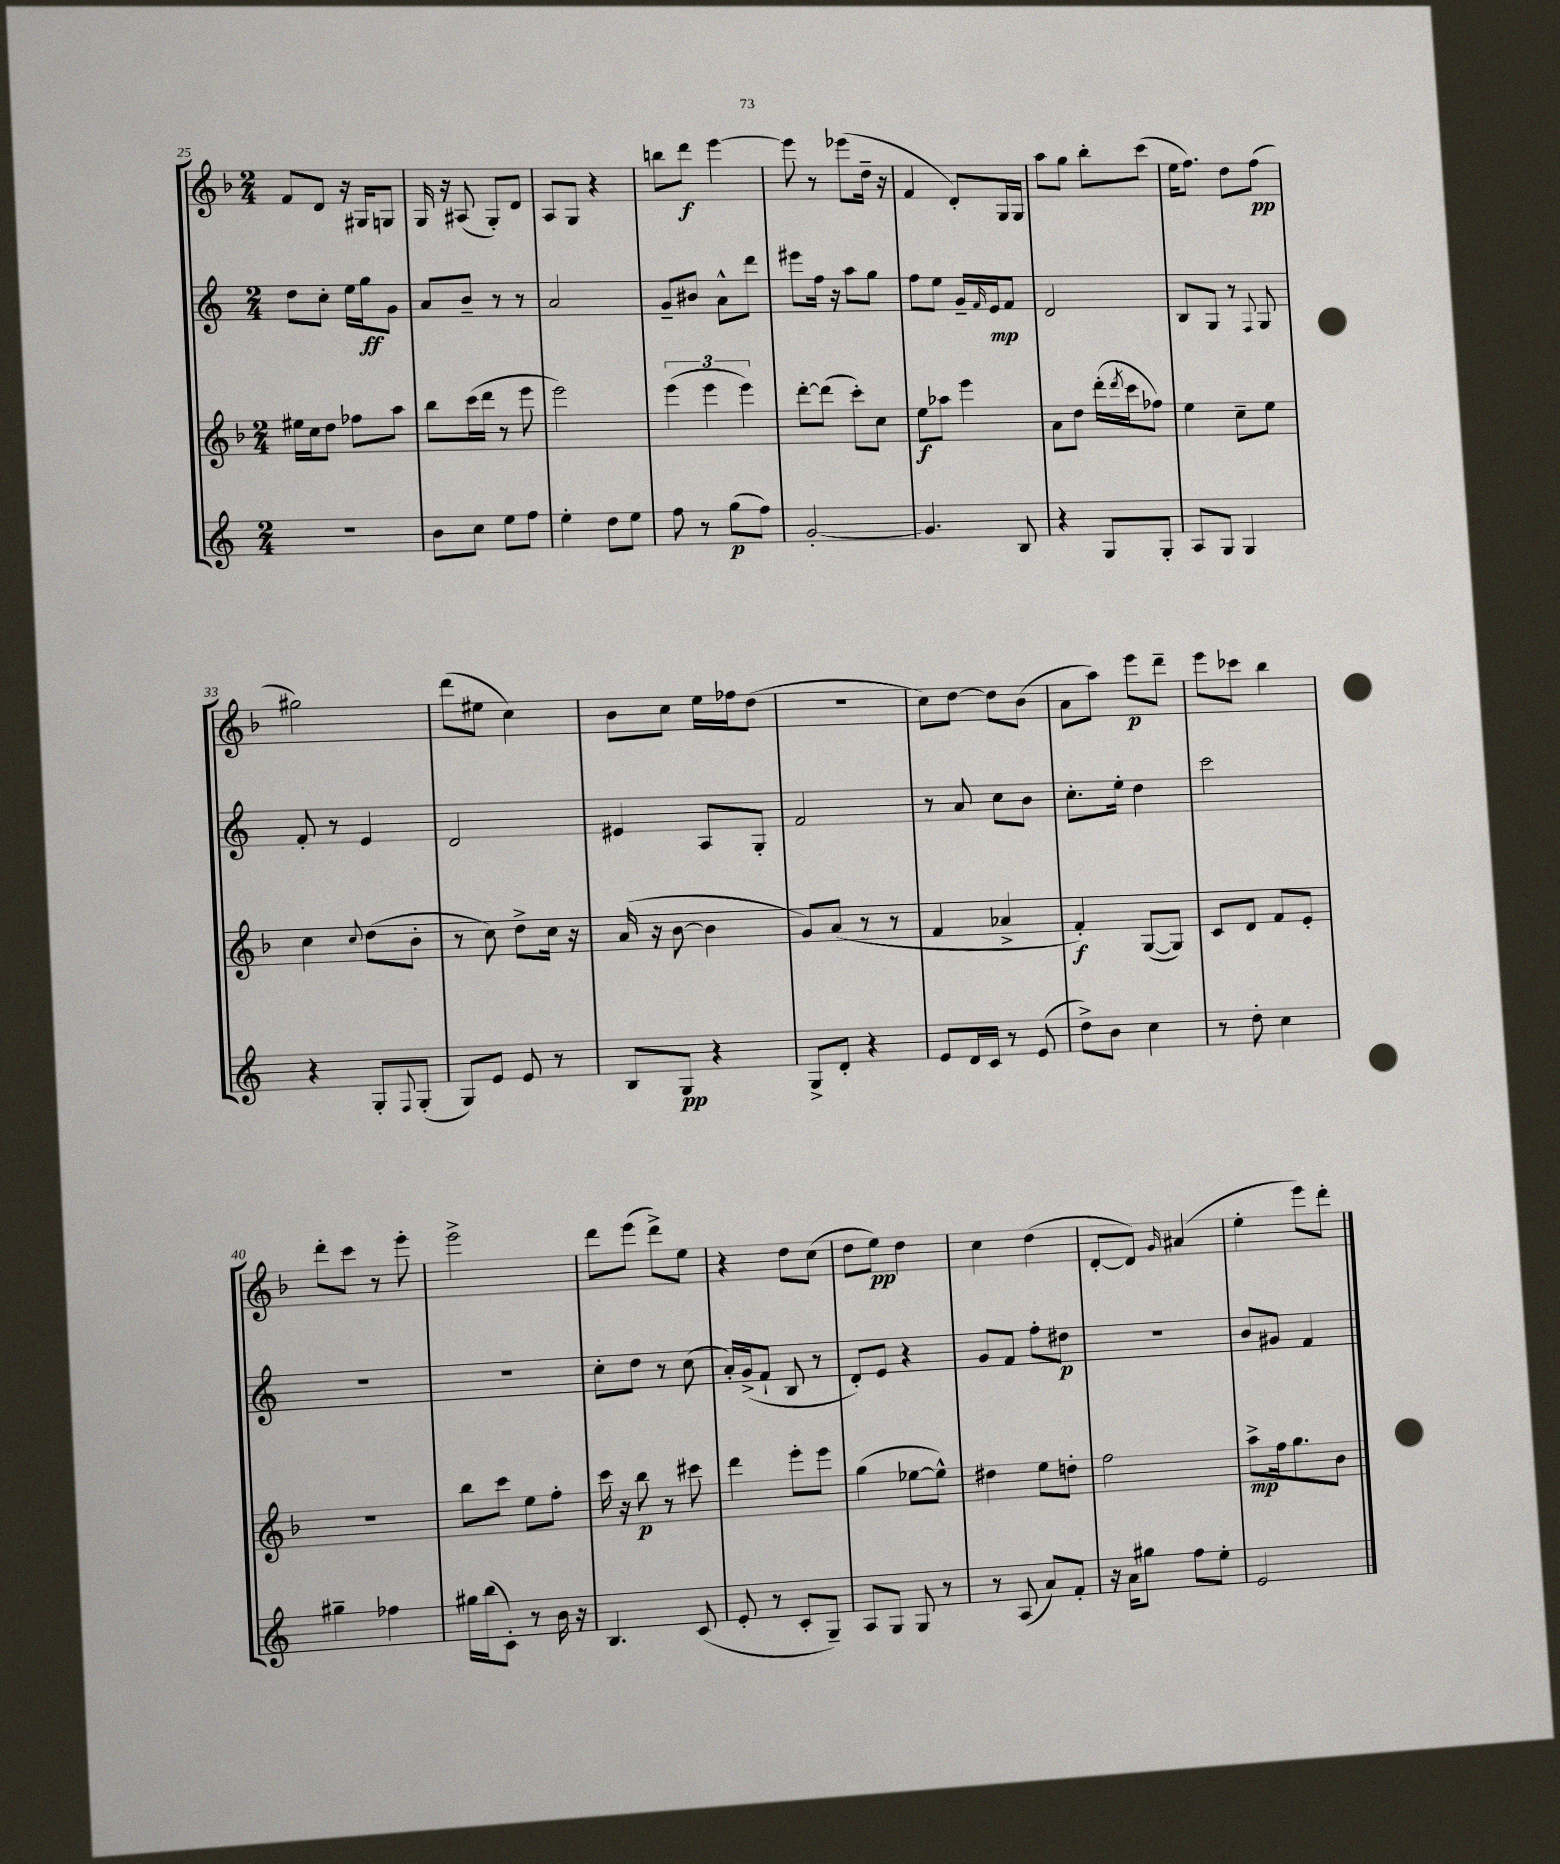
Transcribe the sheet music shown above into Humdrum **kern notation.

**kern	**dynam	**kern	**dynam	**kern	**dynam	**kern	**dynam
*part4	*part4	*part3	*part3	*part2	*part2	*part1	*part1
*staff4	*staff4	*staff3	*staff3	*staff2	*staff2	*staff1	*staff1
*clefG2	*	*clefG2	*	*clefG2	*	*clefG2	*
*k[]	*	*k[b-]	*	*k[]	*	*k[b-]	*
*M2/4	*	*M2/4	*	*M2/4	*	*M2/4	*
=25	=25	=25	=25	=25	=25	=25	=25
2r	.	16ee#X\LL	.	8dd\L	.	8f/L	.
.	.	16cc\J	.	.	.	.	.
.	.	8dd\J	.	8cc'\J	.	8d/J	.
.	.	8ff-X\L	.	16ee\LL	.	16r	.
.	.	.	.	16gg\J	ff	16G#X/KL	.
.	.	8aa\J	.	8g\J	.	8Gn/J	.
=26	=26	=26	=26	=26	=26	=26	=26
8b\L	.	8bb-\L	.	8a/L	.	16G/	.
.	.	.	.	.	.	16r	.
8cc\J	.	(16ccc\L	.	8b~/J	.	(8A#X/	.
.	.	16ddd\JJ	.	.	.	.	.
8ee\L	.	8r	.	8r	.	8G'/L)	.
8ff\J	.	8eee\	.	8r	.	8d/J	.
=27	=27	=27	=27	=27	=27	=27	=27
4ee'\	.	2eee\)	.	2a/	.	8A/L	.
.	.	.	.	.	.	8G/J	.
8dd\L	.	.	.	.	.	4r	.
8ee\J	.	.	.	.	.	.	.
=28	=28	=28	=28	=28	=28	=28	=28
8ff\	.	(6eee\	.	8g~/L	.	8bbn\L	.
8r	.	.	.	8b#X/J	.	8ddd\J	f
.	.	6eee\	.	.	.	.	.
(8gg\L	p	.	.	8a^^\L	.	[4eee\	.
.	.	6eee\)	.	.	.	.	.
8ff\J)	.	.	.	8ddd\J	.	.	.
=29	=29	=29	=29	=29	=29	=29	=29
[2g'/	.	[8ddd'\L	.	8eee#X\L	.	8eee\]	.
.	.	(8ddd\J]	.	16ff\Jk	.	8r	.
.	.	.	.	16r	.	.	.
.	.	8ccc'\L)	.	8aa\L	.	(8eee-X\L	.
.	.	8cc\J	.	8gg\J	.	16dd~\Jk	.
.	.	.	.	.	.	16r	.
=30	=30	=30	=30	=30	=30	=30	=30
4.g/]	.	8ee\L	f	8ff\L	.	4f/	.
.	.	8aa-X\J	.	8ee\J	.	.	.
.	.	4eee\	.	16g~/LL	.	8d'/L)	.
.	.	.	.	16qqf/	.	.	.
.	.	.	.	16e/J	mp	.	.
8B/	.	.	.	8f/J	.	16G/L	.
.	.	.	.	.	.	16G/JJ	.
=31	=31	=31	=31	=31	=31	=31	=31
4r	.	8a\L	.	2d/	.	8aa\L	.
.	.	8dd\J	.	.	.	8gg\J	.
8G/L	.	(16ddd'\LL	.	.	.	8bb-'\L	.
.	.	8qddd/	.	.	.	.	.
.	.	16ccc\J	.	.	.	.	.
8G'/J	.	8ff-X\J)	.	.	.	(8ccc\J	.
=32	=32	=32	=32	=32	=32	=32	=32
8A/L	.	4ee\	.	8B/L	.	16ee\KL	.
.	.	.	.	.	.	8.ff\J)	.
8G/J	.	.	.	8G/J	.	.	.
4G/	.	8cc~\L	.	8r	.	8dd\L	.
.	.	.	.	8qqF/	.	.	.
.	.	8ee\J	.	8G/	.	(8ff\J	pp
!!LO:LB:g=z
=33	=33	=33	=33	=33	=33	=33	=33
4r	.	4cc\	.	8f'/	.	2gg#X\)	.
.	.	.	.	8r	.	.	.
.	.	8qqcc/	.	.	.	.	.
8G'/L	.	(8dd\L	.	4e/	.	.	.
8qqF/	.	.	.	.	.	.	.
(8G'/J	.	8b-'\J	.	.	.	.	.
=34	=34	=34	=34	=34	=34	=34	=34
8G/L)	.	8r	.	2d/	.	(8ddd\L	.
8e/J	.	8cc\)	.	.	.	8ee#X\J	.
8e/	.	8dd^\L	.	.	.	4cc\)	.
8r	.	16cc\Jk	.	.	.	.	.
.	.	16r	.	.	.	.	.
=35	=35	=35	=35	=35	=35	=35	=35
8B/L	.	(16a/	.	4e#X/	.	8b-\L	.
.	.	16r	.	.	.	.	.
8G/J	pp	[8b-\	.	.	.	8cc\J	.
4r	.	4b-\]	.	8A/L	.	16ee\LL	.
.	.	.	.	.	.	16ff-X\J	.
.	.	.	.	8G'/J	.	(8dd\J	.
=36	=36	=36	=36	=36	=36	=36	=36
8G^/L	.	8g/L)	.	2f/	.	2r	.
8d'/J	.	(8a/J	.	.	.	.	.
4r	.	8r	.	.	.	.	.
.	.	8r	.	.	.	.	.
=37	=37	=37	=37	=37	=37	=37	=37
8e/L	.	4f/	.	8r	.	8cc\L)	.
16d/L	.	.	.	8a/	.	[8dd\J	.
16c/JJ	.	.	.	.	.	.	.
8r	.	4a-X^/	.	8cc\L	.	8dd\L]	.
(8e/	.	.	.	8b\J	.	(8b-\J	.
=38	=38	=38	=38	=38	=38	=38	=38
8dd^\L)	.	4f'/)	f	8.cc'\L	.	8a\L	.
8b\J	.	.	.	.	.	8aa\J)	.
.	.	.	.	16ee'\Jk	.	.	.
4cc\	.	([8G/L	.	4dd\	.	8eee\L	p
.	.	8G/J])	.	.	.	8ddd~\J	.
=39	=39	=39	=39	=39	=39	=39	=39
8r	.	8c/L	.	2ccc\	.	8eee\L	.
8dd'\	.	8d/J	.	.	.	8ccc-X\J	.
4cc\	.	8f/L	.	.	.	4bb-\	.
.	.	8e'/J	.	.	.	.	.
!!LO:LB:g=z
=40	=40	=40	=40	=40	=40	=40	=40
4gg#X~\	.	2r	.	2r	.	8ddd'\L	.
.	.	.	.	.	.	8ccc\J	.
4ff-X\	.	.	.	.	.	8r	.
.	.	.	.	.	.	8eee'\	.
=41	=41	=41	=41	=41	=41	=41	=41
16gg#X\LL	.	8bb-\L	.	2r	.	2eee^\	.
(16bb\J	.	.	.	.	.	.	.
8c'\J)	.	8ccc\J	.	.	.	.	.
8r	.	8ee\L	.	.	.	.	.
16b\	.	8ff'\J	.	.	.	.	.
16r	.	.	.	.	.	.	.
=42	=42	=42	=42	=42	=42	=42	=42
4.B/	.	16ccc\	.	8cc'\L	.	8ddd\L	.
.	.	16r	.	.	.	.	.
.	.	8bb-\	p	8dd\J	.	(8eee\J	.
.	.	8r	.	8r	.	8ddd^\L)	.
(8c/	.	8ccc#X\	.	(8cc\	.	8ee\J	.
=43	=43	=43	=43	=43	=43	=43	=43
8e'/	.	4ddd\	.	16a'/LL)	.	4r	.
.	.	.	.	(16g^/J	.	.	.
8r	.	.	.	8f`/J	.	.	.
8c'/L	.	8eee'\L	.	8B/	.	8dd\L	.
8G~/J)	.	8eee\J	.	8r	.	(8cc\J	.
=44	=44	=44	=44	=44	=44	=44	=44
8A/L	.	(4gg\	.	8d'/L)	.	8dd\L	.
8G/J	.	.	.	8e/J	.	8ee\J)	pp
8G/	.	[8ee-X\L	.	4r	.	4dd\	.
8r	.	8ee-^^\J])	.	.	.	.	.
=45	=45	=45	=45	=45	=45	=45	=45
8r	.	4dd#X\	.	8g/L	.	4cc\	.
(8A/	.	.	.	8f/J	.	.	.
8a/L)	.	8ee\L	.	8ff'\L	.	(4dd\	.
8f'/J	.	8ddn'\J	.	8dd#X\J	p	.	.
=46	=46	=46	=46	=46	=46	=46	=46
16r	.	2ff\	.	2r	.	[8d'/L	.
16a\KL	.	.	.	.	.	.	.
8gg#X\J	.	.	.	.	.	8d/J])	.
.	.	.	.	.	.	16qqg/	.
8ff\L	.	.	.	.	.	(4a#X/	.
8ee'\J	.	.	.	.	.	.	.
=47	=47	=47	=47	=47	=47	=47	=47
2e/	.	8aa^\L	mp	8b/L	.	4ee'\	.
.	.	16ff\k	.	8g#X/J	.	.	.
.	.	8.gg\	.	.	.	.	.
.	.	.	.	4f/	.	8eee\L)	.
.	.	8b-\J	.	.	.	8ddd'\J	.
==	==	==	==	==	==	==	==
*-	*-	*-	*-	*-	*-	*-	*-
